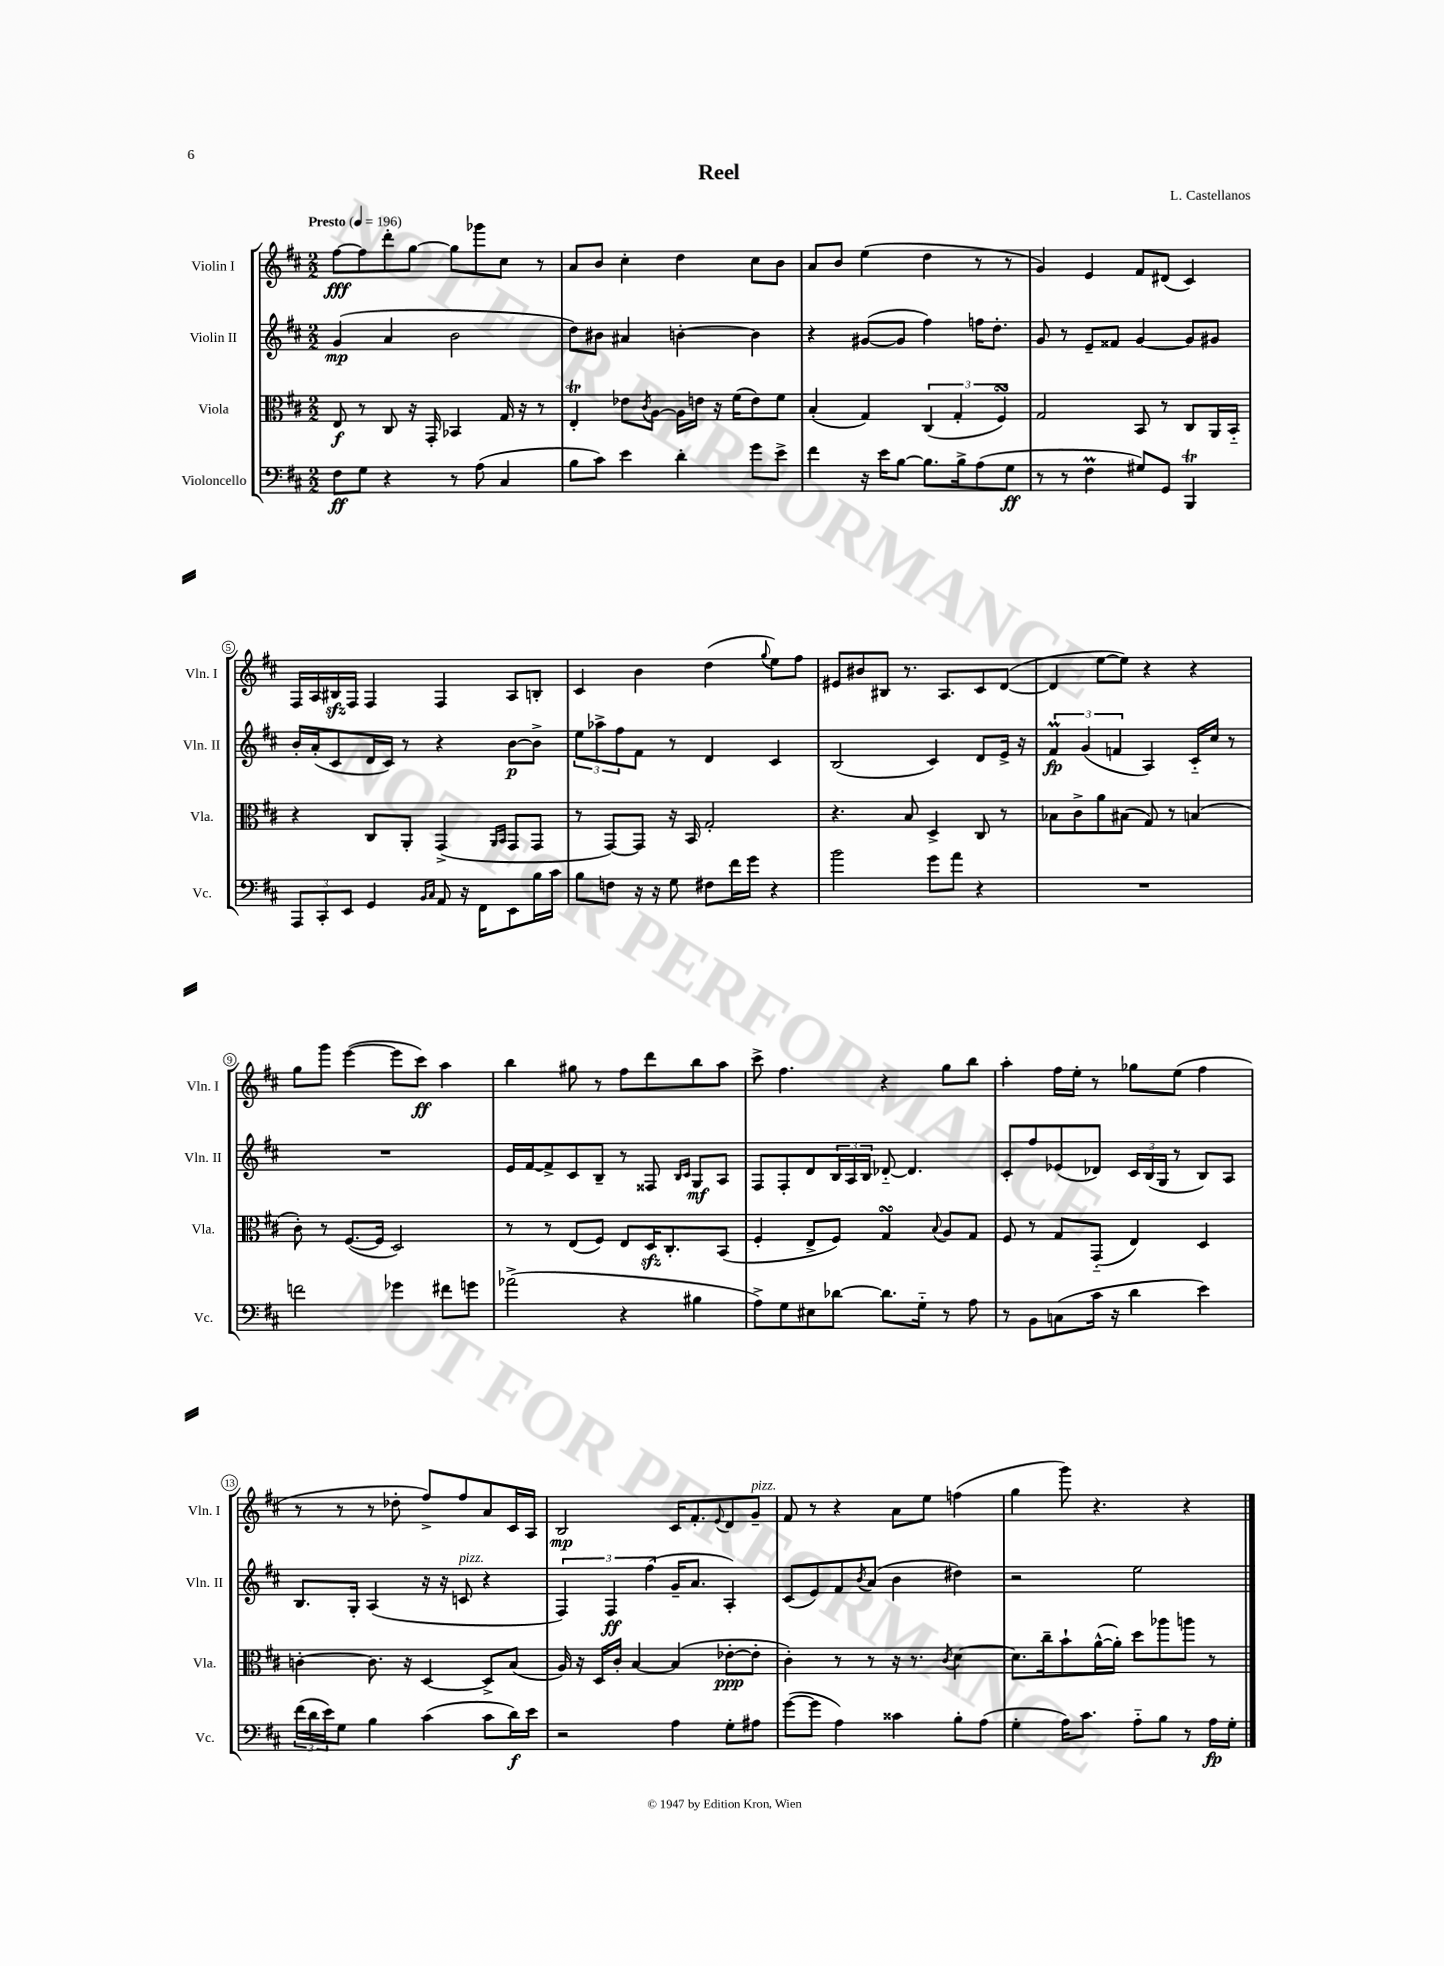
\header { title = "Reel" composer = "L. Castellanos" }
<<
\new StaffGroup <<
\new Staff = "s0" \with { instrumentName = "Violin I" shortInstrumentName = "Vln. I" } {
    \clef treble \key d \major \numericTimeSignature \time 2/2 \tempo "Presto" 4 = 196
    fis''8~\fff fis''8 d'''8-. g''8~ g''8 ges'''8 cis''8 r8 |
    a'8 b'8 cis''4-. d''4 cis''8 b'8 |
    a'8 b'8 e''4( d''4 r8 r8 |
    g'4) e'4 fis'8 dis'8( cis'4) |
    fis16 a16 bis16\sfz fis16 fis4 fis4 a8 b8-. |
    cis'4 b'4 d''4( \appoggiatura { g''8 } e''8) fis''8 |
    eis'8 bis'8 bis8 r8. a8. cis'8 d'8~( |
    d'4 e''8~ e''8) r4 r4 |
    g''8 g'''8 e'''4~( e'''8 cis'''8\ff) a''4 |
    b''4 gis''8 r8 fis''8 d'''8 b''8 a''8 |
    cis'''8-> fis''4. r4 g''8 b''8 |
    a''4-. fis''16 e''16-. r8 ges''8 e''8( fis''4 |
    r8 r8 r8 des''8-. fis''8->) fis''8 a'8 cis'16 a16 |
    b2\mp cis'16 fis'8.-. \appoggiatura { e'8 } d'8 g'8--^\markup { \italic "pizz." } |
    fis'8 r8 r4 a'8 e''8 f''4( |
    g''4 g'''8) r4. r4 \bar "|." |
}
\new Staff = "s1" \with { instrumentName = "Violin II" shortInstrumentName = "Vln. II" } {
    \clef treble \key d \major \numericTimeSignature \time 2/2
    g'4\mp( a'4 b'2 |
    d''8) bis'8 ais'4 b'4~-. b'4 |
    r4 gis'8~( gis'8 fis''4) f''16 d''8.-. |
    g'8 r8 e'8-- fisis'8 g'4~ g'8 gis'8 |
    b'16-. a'16-.( cis'8 d'16 cis'16) r8 r4 b'8~\p b'8-> |
    \tuplet 3/2 { e''8 aes''8-> fis''8 } fis'8 r8 d'4 cis'4 |
    b2( cis'4) d'8 e'16-> r16 |
    \tuplet 3/2 { fis'4\prall\fp g'4( f'4 } a4) cis'16-_ cis''16 r8 |
    R1 |
    e'16 fis'16~ fis'8-> cis'8 b8-- r8 fisis8 \grace { b16 cis'16 } g8\mf a8 |
    fis8 fis8-. d'8 \tuplet 3/2 { b16 a16 b16 } des'8~-_ des'4. |
    cis'8-. fis''8 ees'8( des'8) \tuplet 3/2 { cis'16 b16( g16 } r8 b8) a8 |
    b8. g16-. a4( r16 r16 c'8^\markup { \italic "pizz." } r4 |
    \tuplet 3/2 { fis4) fis4\ff fis''4( } g'16-- a'8. a4-.) |
    cis'8( e'8) fis'8 \acciaccatura { b'8 } a'8( b'4 dis''4) |
    r2 e''2 \bar "|." |
}
\new Staff = "s2" \with { instrumentName = "Viola" shortInstrumentName = "Vla." } {
    \clef alto \key d \major \numericTimeSignature \time 2/2
    e8\f r8 cis8 r16 g,16-. bes,4 g16 r16 r8 |
    e4-.\trill ees'8 \acciaccatura { cis'8 } a8~ a16 e'16 r16 fis'16( e'8) fis'8 |
    b4-.( g4) \tuplet 3/2 { cis4( g4-. fis4\turn) } |
    g2 b,8 r8 cis8 a,16 b,16-_ |
    r4 cis8 a,8-. g,4->( \grace { a,16 b,16 } g,8 g,8 |
    r8 g,8~) g,8 r16 b,16 g2-. |
    r4. b8 d4-> cis8 r8 |
    bes8 cis'8-> a'8 bis8( g8) r8 b4( |
    cis'8-.) r8 fis8.~( fis16 d2) |
    r8 r8 e8( fis8) e8 d16\sfz cis8.-. b,8( |
    fis4-. e8-> fis8) g4\turn \appoggiatura { b8 } a8 g8 |
    fis8 r8 g8 g,8-_( e4) d4 |
    c'4~-. c'8. r16 d4~ d8-> b8( |
    a16) r16 d16 cis'16-. b4~ b4( ees'8~-.\ppp ees'8-. |
    cis'4-.) r8 r8 r16 r8. \acciaccatura { cis'8 } d'4~ |
    d'8. cis''16-- b'8-! a'16~-^( a'16-.) d''8 aes''8 a''8 r8 \bar "|." |
}
\new Staff = "s3" \with { instrumentName = "Violoncello" shortInstrumentName = "Vc." } {
    \clef bass \key d \major \numericTimeSignature \time 2/2
    fis8\ff g8 r4 r8 a8( cis4 |
    b8 cis'8) e'4 d'4-. g'8 e'8-> |
    fis'4 r16 e'16 b8~ b8. b16-> a8( g8\ff |
    r8 r8 fis4\prall gis8) g,8 b,,4\trill |
    \tuplet 3/2 { a,,8 cis,8-. e,8 } g,4 \grace { b,16 cis16 } a,8 r16 fis,16 e,8 b16 cis'16 |
    b8 f8 r16 r16 g8 fis8 fis'16 g'16 r4 |
    b'2 g'8 a'8 r4 |
    R1 |
    f'2 ges'4 fis'8 g'8 |
    aes'2->( r4 bis4 |
    a8->) g8 eis8 des'8~ des'8. g16-_ r8 a8 |
    r8 b,8 c8( cis'16 r16 d'4 e'4) |
    \tuplet 3/2 { fis'16( d'16 e'16) } g8 b4 cis'4( cis'8 d'16\f) e'16 |
    r2 a4 g8-. ais8 |
    g'8~( g'8 a4) cisis'4 b8-. a8( |
    g4-. a16) cis'8. a8-_ b8 r8 a16\fp g16-. \bar "|." |
}
>>
>>
\layout { \context { \Score \override BarNumber.stencil = #(make-stencil-circler 0.1 0.3 ly:text-interface::print) } }
